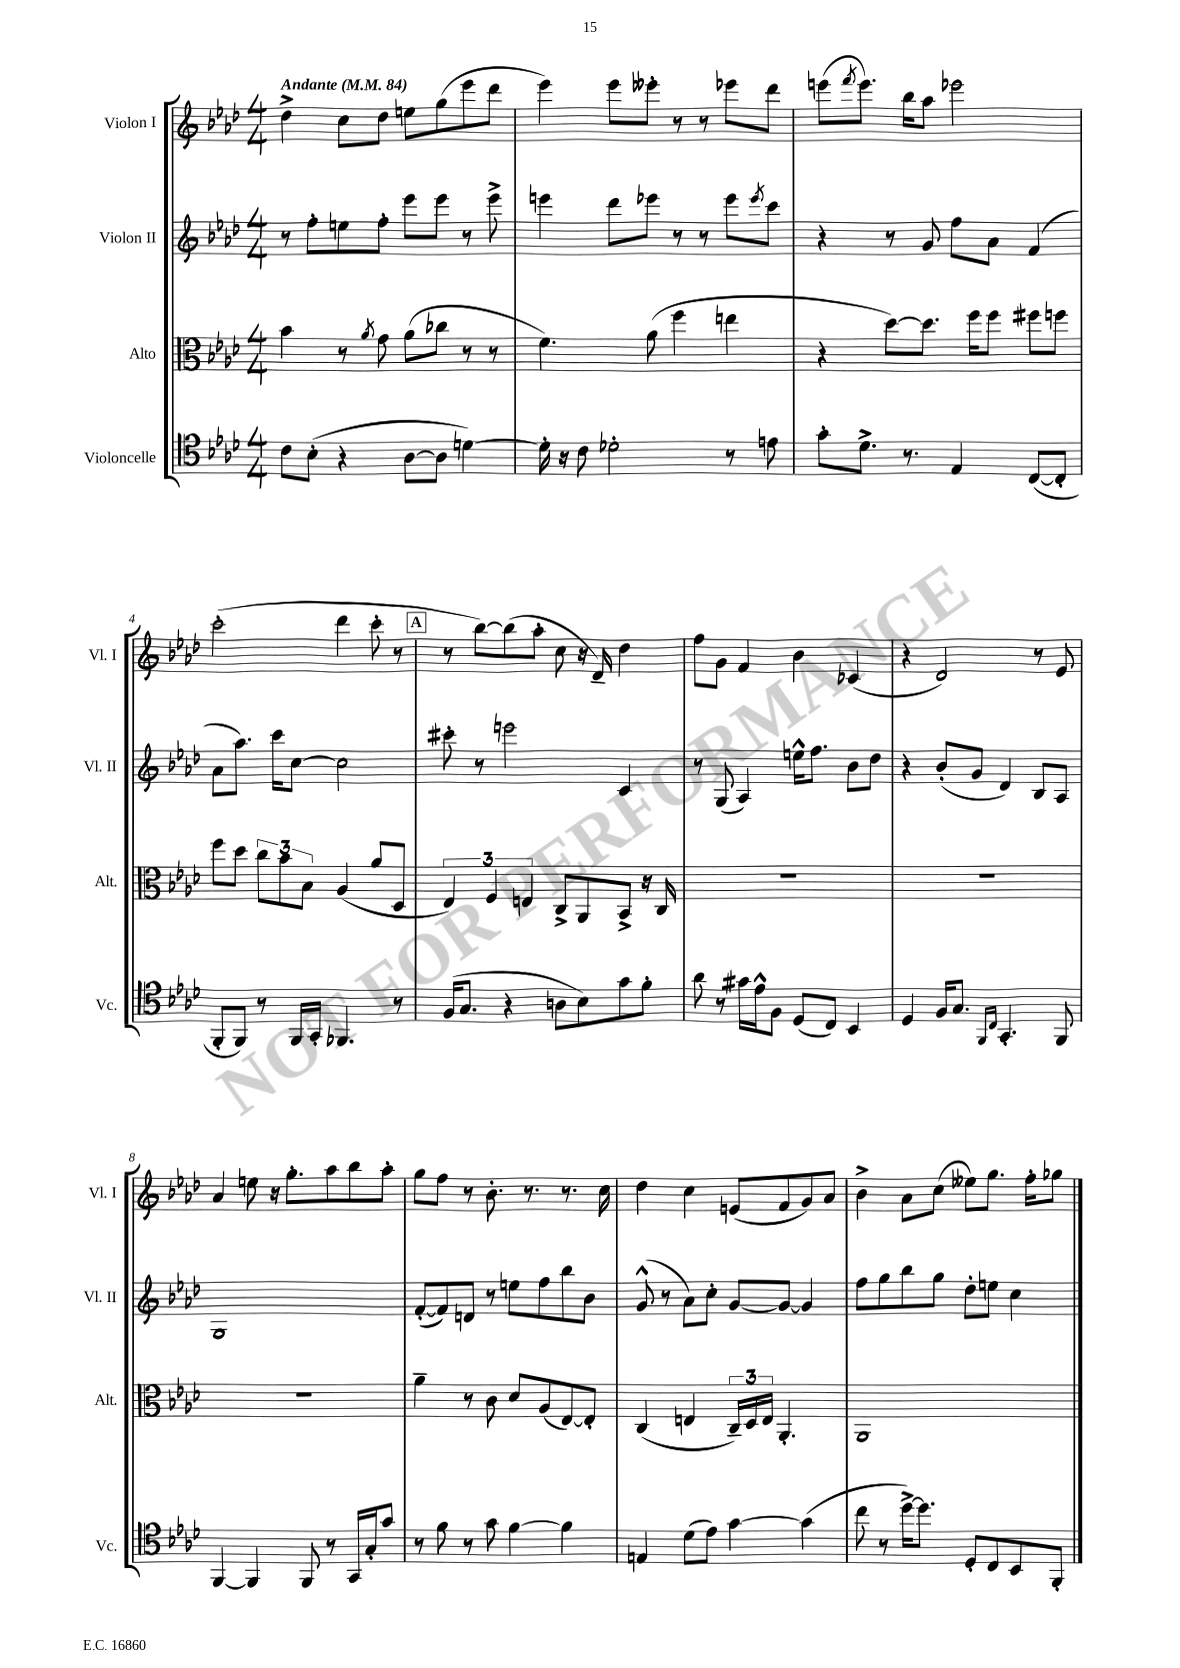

**kern	**kern	**kern	**kern
*part4	*part3	*part2	*part1
*staff4	*staff3	*staff2	*staff1
*I"Violoncelle	*I"Alto	*I"Violon II	*I"Violon I
*I'Vc.	*I'Alt.	*I'Vl. II	*I'Vl. I
*clefC4	*clefC3	*clefG2	*clefG2
*k[b-e-a-d-]	*k[b-e-a-d-]	*k[b-e-a-d-]	*k[b-e-a-d-]
*M4/4	*M4/4	*M4/4	*M4/4
*MM84	*MM84	*MM84	*MM84
=1	=1	=1	=1
!	!	!	!LO:TX:a:B:t=Andante
8c\L	4b-\	8r	4dd-^\
(8B-'\J	.	8ff'\L	.
4r	8r	8een\	8cc\L
.	8qa-/	.	.
.	8g\	8ff'\J	8dd-\J
[8A-\L	(8a-\L	8eee-\L	8een\L
8A-\J]	8cc-X\J	8eee-\J	(8gg\
[4dn\)	8r	8r	8eee-\
.	8r	8eee-^\	8ddd-\J
=2	=2	=2	=2
16d'\]	4.f\)	4eeen\	4eee-\)
16r	.	.	.
8c\	.	.	.
2d-X'\	.	8ddd-\L	8eee-\L
.	(8a-\	8eee-X\J	8eee--X'\J
.	4ff\	8r	8r
.	.	8r	8r
8r	4een\	8eee-\L	8eee-X\L
.	.	8qeee-/	.
8en\	.	8ccc\J	8ddd-\J
=3	=3	=3	=3
8g'\L	4r	4r	(8eeen\L
.	.	.	8qfff/
8.d-^\J	.	.	8.eee\J)
.	[8dd-\L)	8r	.
8.r	.	.	16bb-\KL
.	8.dd-\J]	8g/	8aa-\J
4E-/	.	8ff\L	2eee-X\
.	16ff\KL	.	.
.	8ff\J	8a-\J	.
([8C/L	8ff#X\L	(4f/	.
8C'/J]	8ffn\J	.	.
!!LO:LB:g=z
=4	=4	=4	=4
8FF'/L	8ff\L	8a-\L	(2ccc'\
8FF/J)	8dd-\J	8.aa-\J)	.
8r	12cc\L	.	.
.	.	16ccc\KL	.
.	12b-\	.	.
16FF/LL	.	[8cc\J	.
.	12B-\J	.	.
16GG'/JJ	.	.	.
4.FF-X/	(4A-/	2cc\]	4ddd-\
.	8a-/L	.	8ccc'\
8r	8D-/J	.	8r
!!LO:REH:place=s1:t=A
=5	=5	=5	=5
(16F/KL	6E-/)	8ccc#X'\	8r
8.G/J	.	.	.
.	.	8r	[8bb-\L)
.	6F/	.	.
4r	.	2eeen\	(8bb-\]
.	6En/	.	.
.	.	.	8aa-'\J
8An\L	8C^/L	.	8cc\
8B-\)	8AA-/	.	16r
.	.	.	16d-~/)
8g\	8BB-^/J	4c/	4dd-\
8f'\J	16r	.	.
.	16C/	.	.
=6	=6	=6	=6
8a-\	1r	8r	8ff\L
8r	.	(8G/	8g\J
16g#X\LL	.	4A-/)	4f/
16e-^^\J	.	.	.
8F\J	.	.	.
(8D-/L	.	16een^^\KL	4b-\
.	.	8.ff\J	.
8C/J)	.	.	.
4BB-/	.	8b-\L	(4c-X/
.	.	8dd-\J	.
=7	=7	=7	=7
4D-/	1r	4r	4r
16F/KL	.	(8b-'/L	2d-/)
8.G/J	.	.	.
.	.	8g/J	.
16qqFF/LL	.	.	.
16qqC/JJ	.	.	.
4.GG'/	.	4d-/)	.
.	.	8B-/L	8r
8FF/	.	8A-/J	8e-/
!!LO:LB:g=z
=8	=8	=8	=8
[4FF/	1r	1G	4a-/
4FF/]	.	.	8een\
.	.	.	16r
.	.	.	8.gg'\L
8FF/	.	.	.
8r	.	.	8aa-\
16GG/LL	.	.	8bb-\
16G'/J	.	.	.
8g/J	.	.	8aa-'\J
=9	=9	=9	=9
8r	4a-~\	([8f'/L	8gg\L
8f\	.	8f/])	8ff\J
8r	8r	8dn/J	8r
8g\	8c\	8r	8.b-'\
[4f\	8d-/L	8een\L	.
.	.	.	8.r
.	(8A-/	8ff\	.
4f\]	[8E-/)	8bb-\	8.r
.	8E-'/J]	8b-\J	.
.	.	.	16cc\
=10	=10	=10	=10
4En/	(4C/	(8g^^/	4dd-\
.	.	8r	.
(8d-\L	4En/	8a-\L)	4cc\
8e-\J)	.	8cc'\J	.
[4g\	24C~/LL)	[8g/L	(8en/L
.	24D-/	.	.
.	24E/JJ	.	.
.	4.AA-'/	8g/J_	8f/
(4g\]	.	4g/]	8g/)
.	.	.	8a-/J
=11	=11	=11	=11
8cc\	1AA-	8ff\L	4b-^\
8r	.	8gg\	.
[16dd-^\KL)	.	8bb-\	8a-\L
8.dd-\J]	.	.	.
.	.	8gg\J	(8cc\J
8D-'/L	.	8dd-'\L	8ee--X\L)
8C/	.	8een\J	8.gg\J
8BB-/	.	4cc\	.
.	.	.	16ff'\KL
8FF'/J	.	.	8gg-X\J
==	==	==	==
*-	*-	*-	*-
